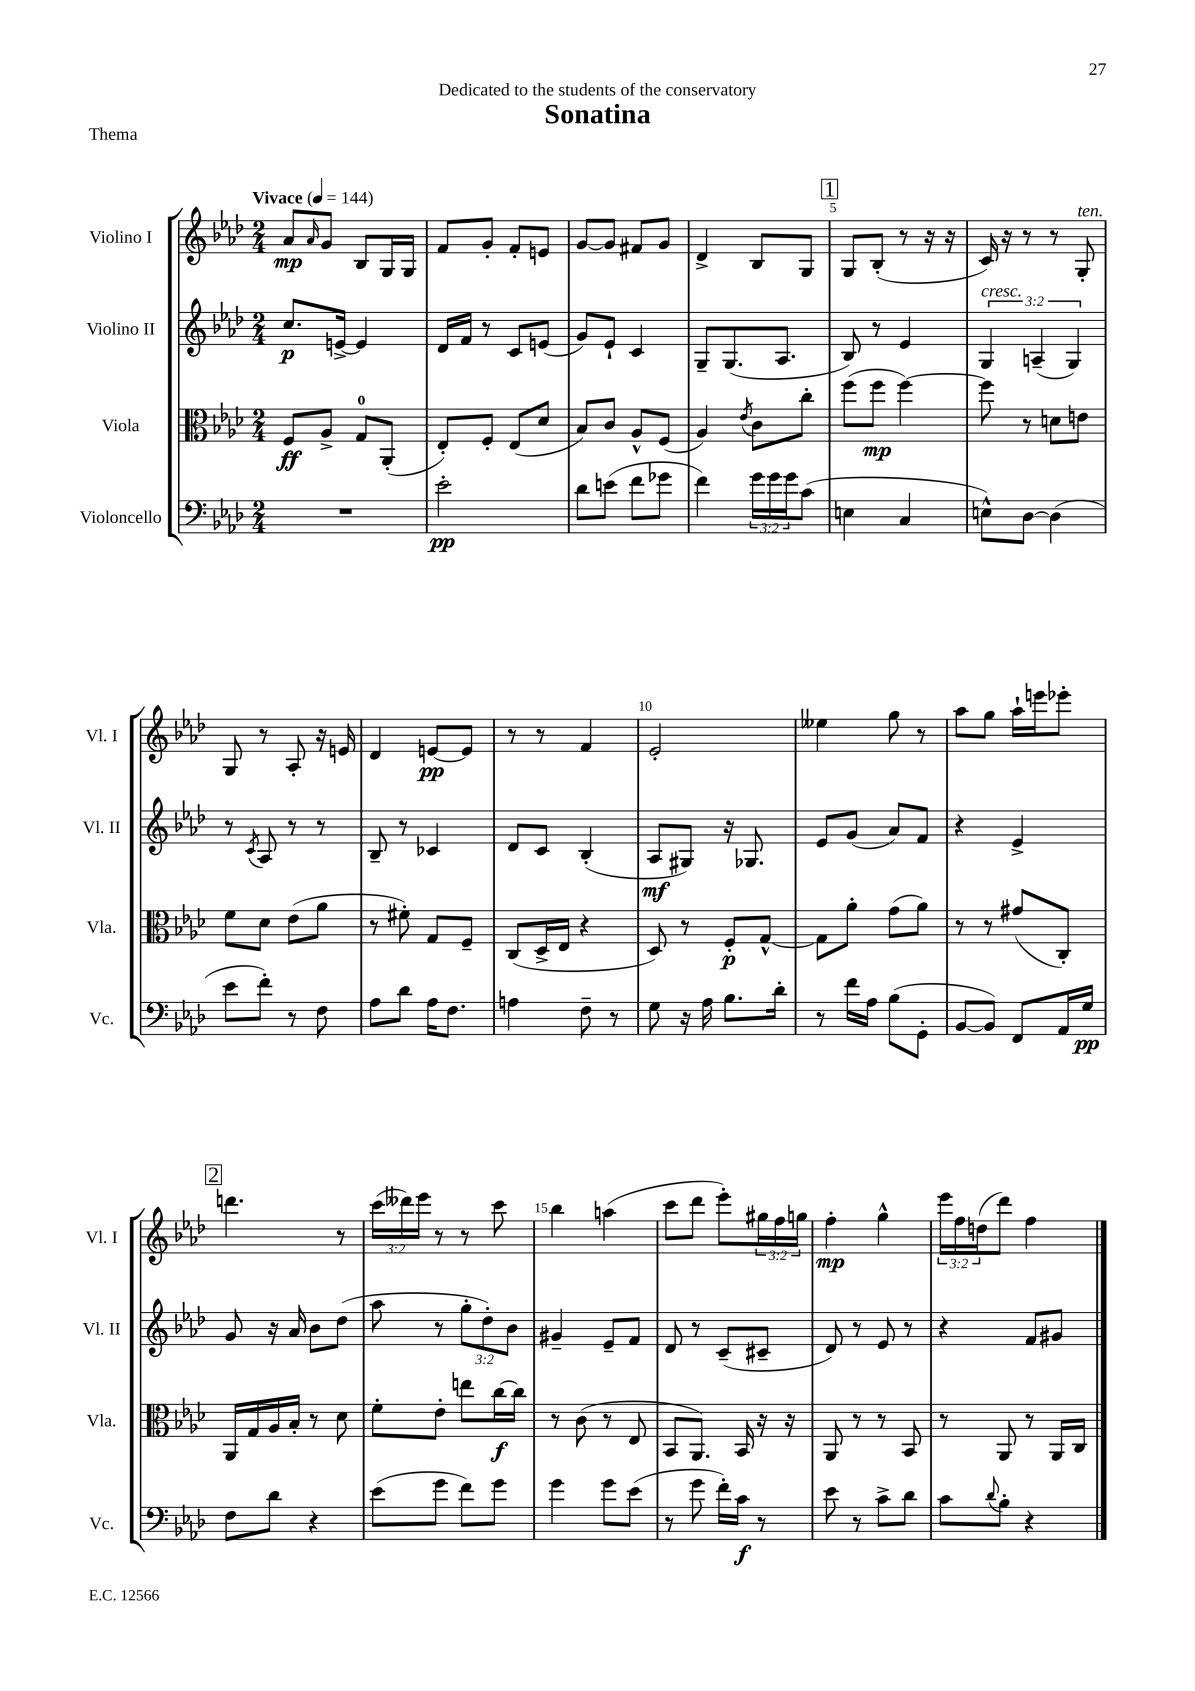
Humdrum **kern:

**kern	**dynam	**kern	**dynam	**kern	**dynam	**kern	**dynam
*part4	*part4	*part3	*part3	*part2	*part2	*part1	*part1
*staff4	*staff4	*staff3	*staff3	*staff2	*staff2	*staff1	*staff1
*I"Violoncello	*	*I"Viola	*	*I"Violino II	*	*I"Violino I	*
*I'Vc.	*	*I'Vla.	*	*I'Vl. II	*	*I'Vl. I	*
*clefF4	*	*clefC3	*	*clefG2	*	*clefG2	*
*k[b-e-a-d-]	*	*k[b-e-a-d-]	*	*k[b-e-a-d-]	*	*k[b-e-a-d-]	*
*M2/4	*	*M2/4	*	*M2/4	*	*M2/4	*
*MM144	*	*MM144	*	*MM144	*	*MM144	*
=1	=1	=1	=1	=1	=1	=1	=1
!	!	!	!	!	!	!LO:TX:a:B:t=Vivace	!
2r	.	8F/L	ff	8.cc/L	p	8a-/L	mp
.	.	.	.	.	.	16qqa-/	.
.	.	8A-^/J	.	.	.	8g/J	.
.	.	.	.	[16en^/Jk	.	.	.
.	.	8G/L	.	4e/]	.	8B-/L	.
.	.	(8AA-'/J	.	.	.	16G/L	.
.	.	.	.	.	.	16G/JJ	.
=2	=2	=2	=2	=2	=2	=2	=2
2e-'\	pp	8E-'/L)	.	16d-/LL	.	8f/L	.
.	.	.	.	16f/JJ	.	.	.
.	.	8F'/J	.	8r	.	8g'/J	.
.	.	(8E-/L	.	8c/L	.	8f'/L	.
.	.	8d-/J	.	(8en/J	.	8en/J	.
=3	=3	=3	=3	=3	=3	=3	=3
8d-\L	.	8B-/L)	.	8g/L)	.	[8g/L	.
(8en\J	.	8c/J	.	8e-`/J	.	8g/J]	.
8f\L	.	8A-^^/L	.	4c/	.	8f#X/L	.
8g-X\J	.	(8F/J	.	.	.	8g/J	.
=4	=4	=4	=4	=4	=4	=4	=4
4f\)	.	4A-/)	.	8G~/L	.	4d-^/	.
.	.	.	.	(8.G/	.	.	.
.	.	8qe-/	.	.	.	.	.
24g\LL	.	8c\L	.	.	.	8B-/L	.
24g\	.	.	.	.	.	.	.
.	.	.	.	8.A-/J	.	.	.
24g\J	.	.	.	.	.	.	.
(8c\J	.	8cc'\J	.	.	.	8G/J	.
!!LO:REH:place=s1:t=1
=5	=5	=5	=5	=5	=5	=5	=5
4En\	.	(8ff\L	.	8B-/)	.	8G/L	.
.	.	8ff\J	mp	8r	.	(8B-'/J	.
4C/	.	[4ff\)	.	4e-/	.	8r	.
.	.	.	.	.	.	16r	.
.	.	.	.	.	.	16r	.
=6	=6	=6	=6	=6	=6	=6	=6
!	!	!	!	!LO:TX:a:i:t=cresc.	!	!	!
8En^^\L)	.	8ff\]	.	6G/	.	16c/)	.
.	.	.	.	.	.	16r	.
[8D-\J	.	8r	.	.	.	8r	.
.	.	.	.	(6An~/	.	.	.
(4D-\]	.	8dn\L	.	.	.	8r	.
.	.	.	.	6G/)	.	.	.
!	!	!	!	!	!	!LO:TX:a:i:t=ten.	!
.	.	8en\J	.	.	.	8G'/	.
!!LO:LB:g=z
=7	=7	=7	=7	=7	=7	=7	=7
8e-\L	.	8f\L	.	8r	.	8G/	.
.	.	.	.	8qc/	.	.	.
8f'\J)	.	8d-\J	.	8A-/	.	8r	.
8r	.	(8e-\L	.	8r	.	8A-'/	.
8F\	.	8a-\J	.	8r	.	16r	.
.	.	.	.	.	.	16en/	.
=8	=8	=8	=8	=8	=8	=8	=8
8A-\L	.	8r	.	8B-~/	.	4d-/	.
8d-\J	.	8f#X'\)	.	8r	.	.	.
16A-\KL	.	8G/L	.	4c-X/	.	[8en/L	pp
8.F\J	.	.	.	.	.	.	.
.	.	8F~/J	.	.	.	8e/J]	.
=9	=9	=9	=9	=9	=9	=9	=9
4An\	.	(8C/L	.	8d-/L	.	8r	.
.	.	16D-^/L	.	8c/J	.	8r	.
.	.	16E-/JJ	.	.	.	.	.
8F~\	.	4r	.	(4B-'/	.	4f/	.
8r	.	.	.	.	.	.	.
=10	=10	=10	=10	=10	=10	=10	=10
8G\	.	8D-/)	.	8A-/L	mf	2e-'/	.
16r	.	8r	.	8G#X/J)	.	.	.
16A-\	.	.	.	.	.	.	.
8.B-\L	.	8F'/L	p	16r	.	.	.
.	.	.	.	8.G-X/	.	.	.
.	.	[8G^^/J	.	.	.	.	.
16d-'\Jk	.	.	.	.	.	.	.
=11	=11	=11	=11	=11	=11	=11	=11
8r	.	8G\L]	.	8e-/L	.	4ee--X\	.
16f\LL	.	8a-'\J	.	(8g/J	.	.	.
16A-\JJ	.	.	.	.	.	.	.
(8B-\L	.	(8g\L	.	8a-/L)	.	8gg\	.
8GG'\J	.	8a-\J)	.	8f/J	.	8r	.
=12	=12	=12	=12	=12	=12	=12	=12
[8BB-/L	.	8r	.	4r	.	8aa-\L	.
8BB-/J])	.	8r	.	.	.	8gg\J	.
8FF/L	.	(8g#X/L	.	4e-^/	.	16aa-`\LL	.
.	.	.	.	.	.	16eeen\J	.
16AA-/L	.	8C'/J)	.	.	.	8eee-X'\J	.
16G/JJ	pp	.	.	.	.	.	.
!!LO:LB:g=z
!!LO:REH:place=s1:t=2
=13	=13	=13	=13	=13	=13	=13	=13
8F\L	.	16AA-/LL	.	8g/	.	4.dddn\	.
.	.	16G/	.	.	.	.	.
8d-\J	.	16A-/	.	16r	.	.	.
.	.	16B-'/JJ	.	16a-/	.	.	.
4r	.	8r	.	8b-\L	.	.	.
.	.	8d-\	.	(8dd-\J	.	8r	.
=14	=14	=14	=14	=14	=14	=14	=14
(8e-\L	.	8f'\L	.	8aa-\	.	(24ccc\LL	.
.	.	.	.	.	.	24ddd--X\)	.
.	.	.	.	.	.	24eee-\JJ	.
8g\J	.	8e-'\J	.	8r	.	8r	.
8f\L)	.	8een\L	.	12gg'\L	.	8r	.
.	.	.	.	12dd-'\)	.	.	.
8g\J	.	[16cc\L	f	.	.	8ccc\	.
.	.	.	.	12b-\J	.	.	.
.	.	16cc\JJ]	.	.	.	.	.
=15	=15	=15	=15	=15	=15	=15	=15
4g\	.	8r	.	4g#X~/	.	4bb-\	.
.	.	(8c\	.	.	.	.	.
8g\L	.	8r	.	8e-~/L	.	(4aan\	.
(8e-\J	.	8E-/	.	8f/J	.	.	.
=16	=16	=16	=16	=16	=16	=16	=16
8r	.	8BB-/L	.	8d-/	.	8ccc\L	.
8g\	.	8.AA-/J)	.	8r	.	8ddd-\J	.
16f'\LL)	.	.	.	(8c~/L	.	8eee-'\L)	.
16c\JJ	f	16BB-/	.	.	.	.	.
8r	.	16r	.	8c#X~/J	.	24gg#X\L	.
.	.	.	.	.	.	24ff\	.
.	.	16r	.	.	.	.	.
.	.	.	.	.	.	24ggn\JJ	.
=17	=17	=17	=17	=17	=17	=17	=17
8e-\	.	8AA-/	.	8d-/)	.	4ff'\	mp
8r	.	8r	.	8r	.	.	.
8c^\L	.	8r	.	8e-/	.	4gg^^\	.
8d-\J	.	8BB-/	.	8r	.	.	.
=18	=18	=18	=18	=18	=18	=18	=18
8c\L	.	8r	.	4r	.	24eee-\LL	.
.	.	.	.	.	.	24ff\	.
.	.	.	.	.	.	(24ddn\J	.
8qqd-/	.	.	.	.	.	.	.
8B-'\J	.	8AA-/	.	.	.	8ddd-\J)	.
4r	.	8r	.	8f/L	.	4ff\	.
.	.	16AA-/LL	.	8g#X/J	.	.	.
.	.	16C/JJ	.	.	.	.	.
==	==	==	==	==	==	==	==
*-	*-	*-	*-	*-	*-	*-	*-
